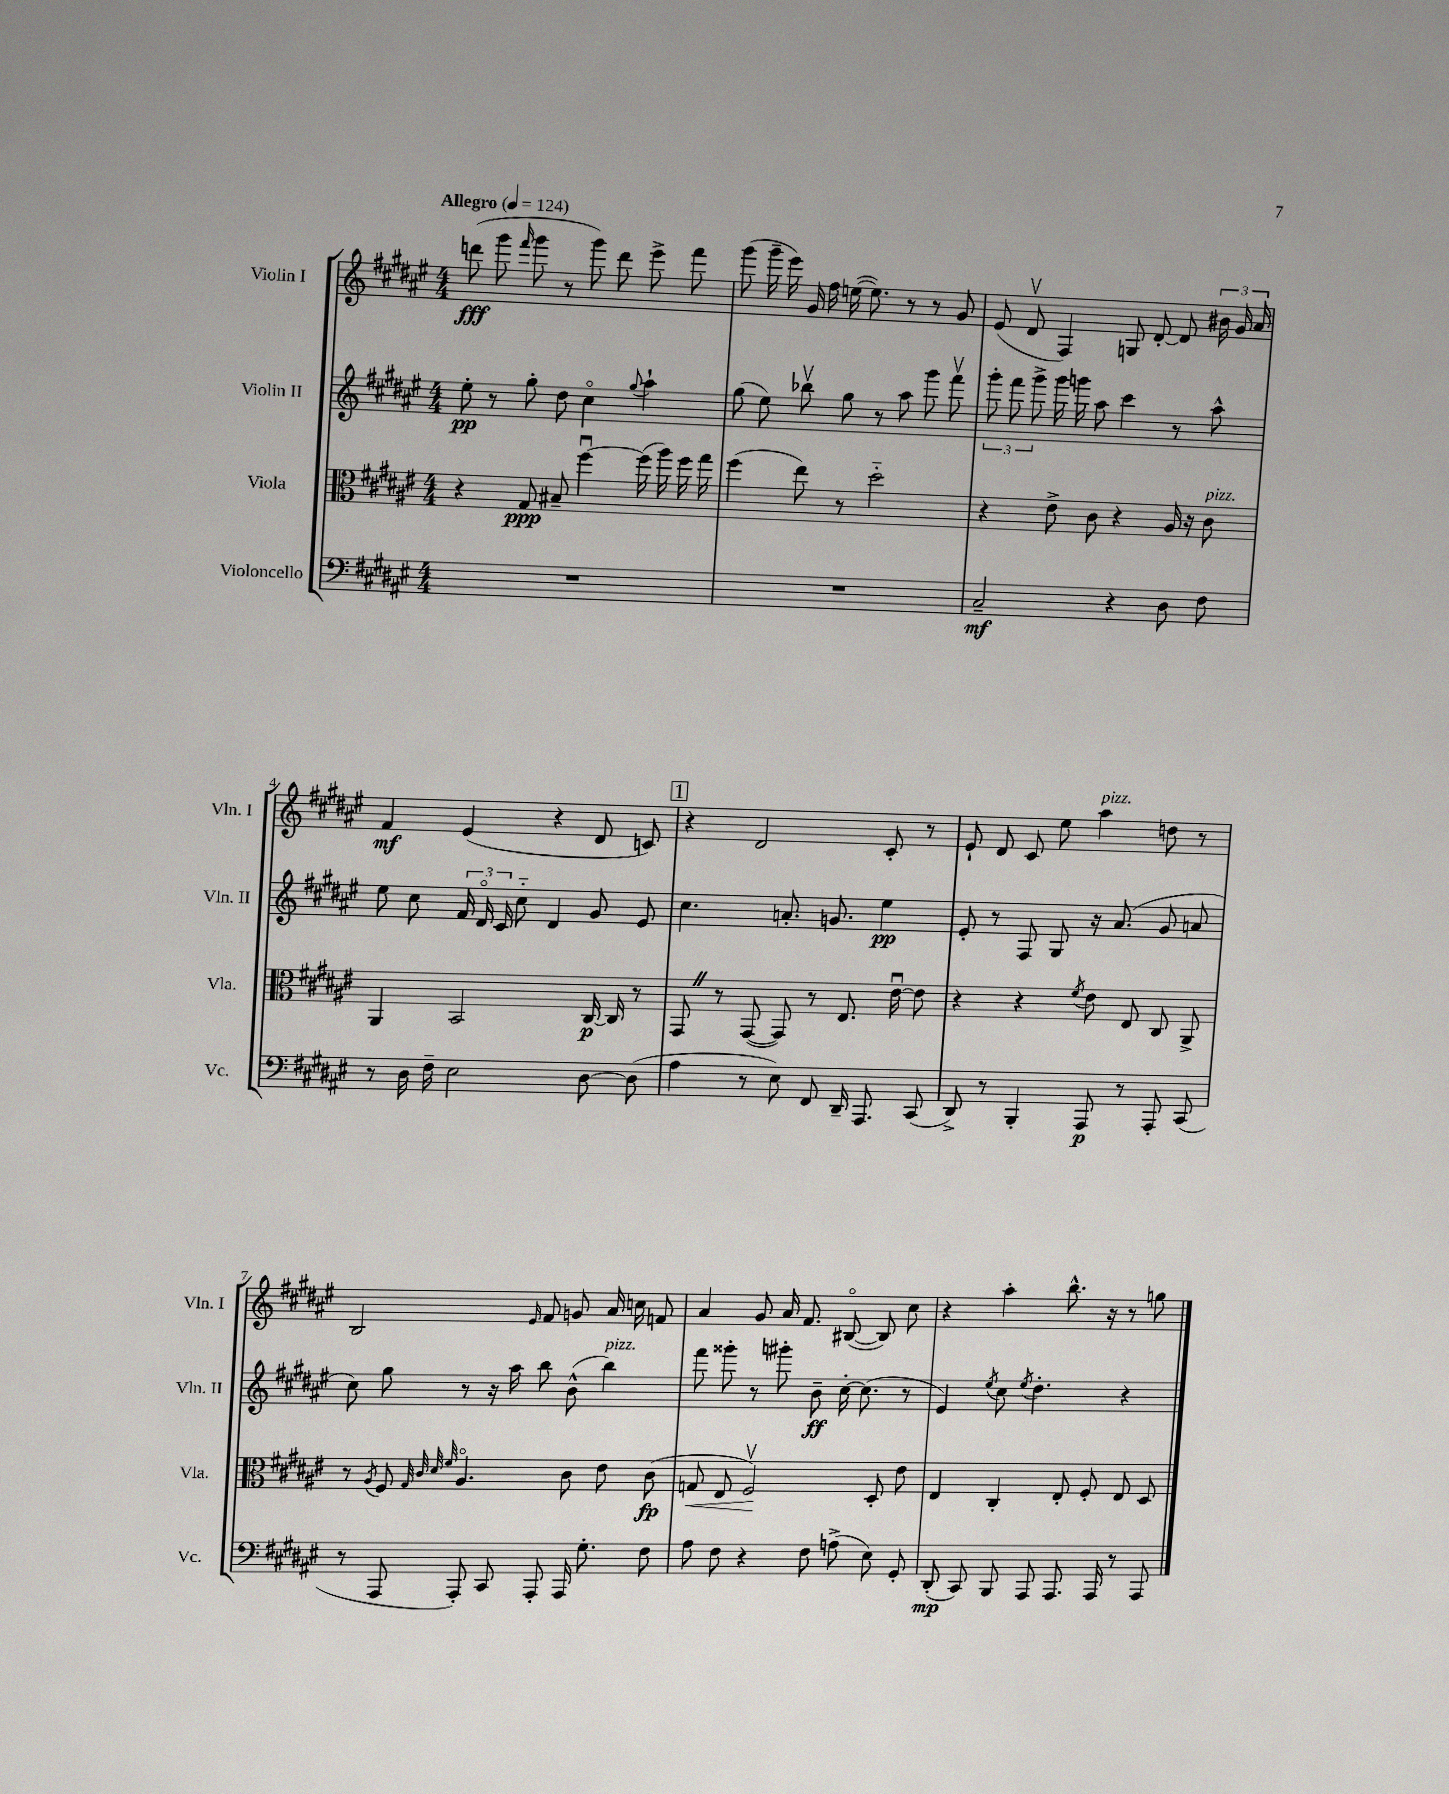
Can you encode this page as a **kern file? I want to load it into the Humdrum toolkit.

**kern	**kern	**kern	**kern
*staff4	*staff3	*staff2	*staff1
*clefF4	*clefC3	*clefG2	*clefG2
*k[f#c#g#d#a#e#]	*k[f#c#g#d#a#e#]	*k[f#c#g#d#a#e#]	*k[f#c#g#d#a#e#]
*M4/4	*M4/4	*M4/4	*M4/4
*MM124	*MM124	*MM124	*MM124
1r	4r	8ee#'	(8ddd
.	.	8r	8ggg#
.	.	.	16qqfff#
.	8G#	8gg#'	8ggg#
.	8B#~	8dd#	8r
.	[4ff#u	4cc#o	8ggg#)
.	.	.	8ddd
.	.	8qqgg#	.
.	(16ff#]	4aa#`	8eee#^
.	16aa#)	.	.
.	16ff#	.	8fff#
.	16gg#	.	.
=	=	=	=
1r	(4ff#	(8gg#	(8ggg#
.	.	8ee#)	16ggg#~
.	.	.	16eee#)
.	8ee#)	8bb-v	16g#
.	.	.	16ff#
.	8r	8gg#	([16ee
.	.	.	8.ee])
.	2dd#'~	8r	.
.	.	8aa#	8r
.	.	8ggg#	8r
.	.	8fff#v	8g#
=	=	=	=
2C#~	4r	12ggg#'	(8e#
.	.	12fff#	.
.	.	.	8d#v
.	.	12ggg#^	.
.	8e#^	16ggg#	4F#)
.	.	16ggg	.
.	8c#	8aa#	.
4r	4r	4ccc#	8G
.	.	.	[8d#'
8D#	16A#	8r	8d#]
.	16r	.	.
8F#	8c#	8aa#^^	24b#
.	.	.	24g#
.	.	.	24a#
=	=	=	=
8r	4AA#	8ee#	4f#
16D#	.	8cc#	.
16F#~	.	.	.
2E#	2BB	24f#	(4e#
.	.	24d#o	.
.	.	24c#	.
.	.	8cc#'~	.
.	.	4d#	4r
[8D#	[16C#	8g#	8d#
.	16C#]	.	.
(8D#]	8r	8e#	8c)
=	=	=	=
4A#	8GG#	4.cc#	4r
.	8r	.	.
8r	([8GG#	.	2d#
8E#)	8GG#])	8.a'	.
8FF#	8r	.	.
.	.	8.g	.
16DD#~	8.E#	.	.
8.AAA#	.	.	.
.	.	4ee#	8c#'
.	[16e#u	.	.
(8CC#	8e#]	.	8r
=	=	=	=
8DD#^)	4r	8e#'	8e#`
8r	.	8r	8d#
4BBB'	4r	8F#	8c#
.	.	8G#	8ee#
.	8qf#	.	.
8AAA#	8e#	16r	4aa#
.	.	(8.a#	.
8r	8E#	.	.
8AAA#'	8C#	8g#	8dd
(8CC#	8AA#^	8a	8r
=	=	=	=
8r	8r	8cc#)	2B
.	8qA#	.	.
8AAA#	8F#	8gg#	.
.	32qqG#	.	.
.	32qqc#	.	.
.	32qqd#	.	.
.	32qqf#	.	.
8AAA#')	4.A#o	8r	.
8CC#	.	16r	.
.	.	16aa#	.
.	.	.	16qqe#
8AAA#'	.	8bb	8f#
16AAA#	8c#	(8b^^	8g
8.G#'	.	.	.
.	8e#	4bb)	16a#
.	.	.	16cc
8F#	(8c#	.	8f
=	=	=	=
8A#	8G	8fff#	4a#
8F#	8E#	8ggg##'	.
4r	2F#v)	8r	8g#
.	.	8ggg#'	16a#
.	.	.	8.f#
8F#	.	8b~	.
(8A^	.	[16cc#'	([8B#o
.	.	(8.cc#]	.
8E#)	8D#'	.	8B#])
8GG#'	8e#	8r	8cc#
=	=	=	=
(8DD#'	4E#	4e#)	4r
8CC#)	.	.	.
.	.	8qee#	.
8BBB	4C#'	8cc#	4aa#'
.	.	8qee#	.
8AAA#	.	4.dd#'	.
8.AAA#	8E#'	.	8.bb^^
.	8F#'	.	.
16AAA#	.	.	16r
8r	8E#	4r	8r
8AAA#	8D#	.	8gg
==	==	==	==
*-	*-	*-	*-
